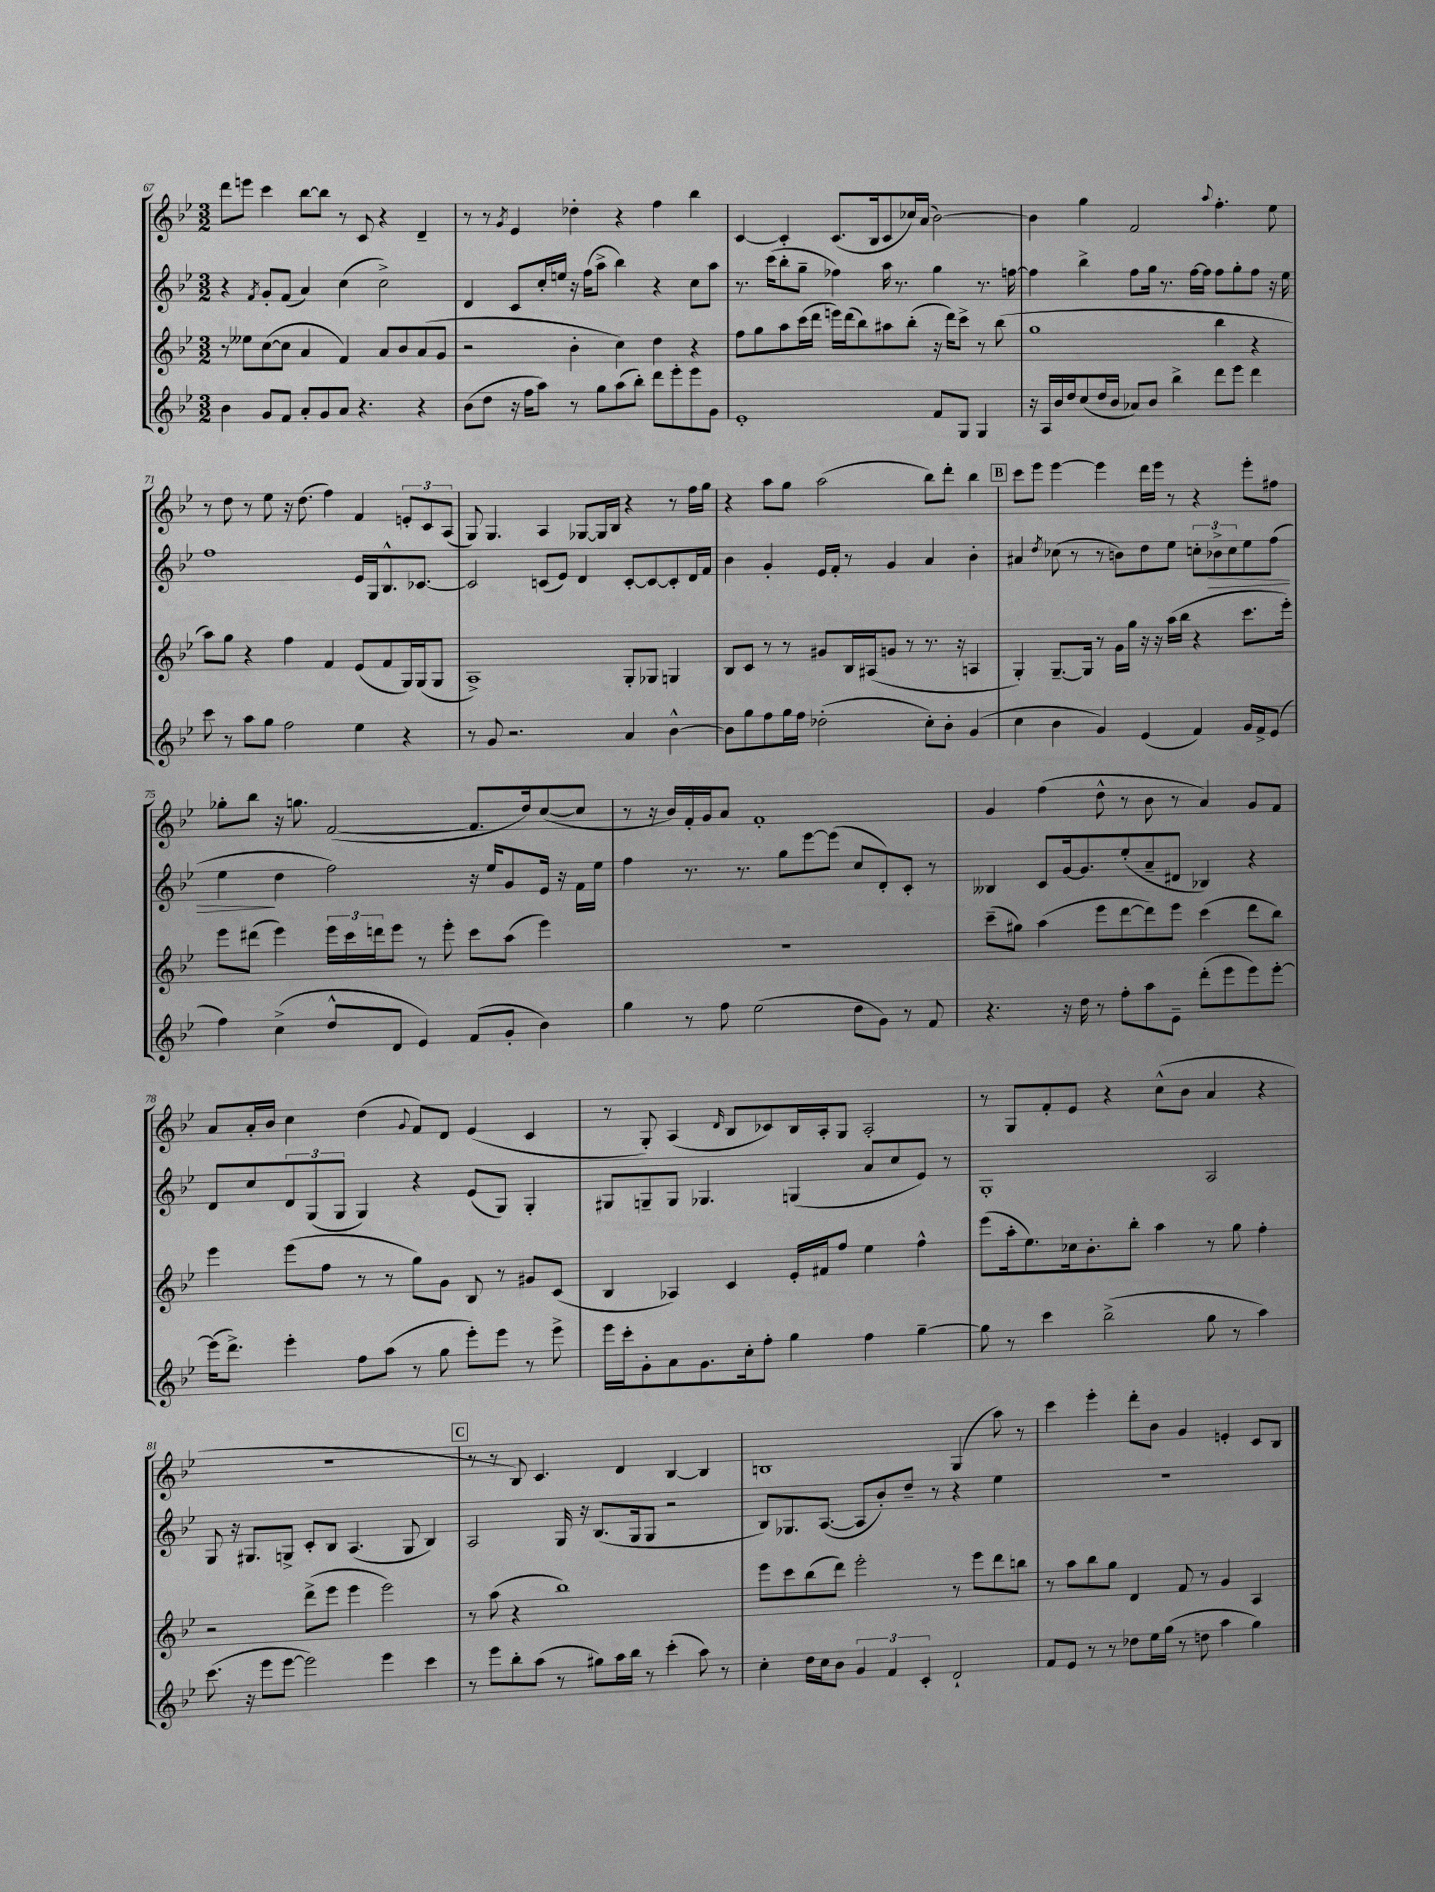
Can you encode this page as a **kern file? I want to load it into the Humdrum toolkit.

**kern	**kern	**kern	**dynam	**kern
*part4	*part3	*part2	*part2	*part1
*staff4	*staff3	*staff2	*staff2	*staff1
*clefG2	*clefG2	*clefG2	*	*clefG2
*k[b-e-]	*k[b-e-]	*k[b-e-]	*	*k[b-e-]
*M3/2	*M3/2	*M3/2	*	*M3/2
=67	=67	=67	=67	=67
4b-\	8r	4r	.	8ddd\L
.	8ee--X\L	.	.	8eeen\J
.	.	8qf/	.	.
8g/L	([8cc\	8g'/L	.	4ccc\
8f/J	8cc\J]	(8f/J	.	.
8a'/L	4a/	4a/)	.	[8bb-\L
8g/	.	.	.	8bb-\J]
8a/J	4f/)	(4cc\	.	8r
4.r	.	.	.	8c/
.	8a/L	2cc^\)	.	4r
.	8b-/	.	.	.
4r	(8a/	.	.	4d~/
.	8g/J	.	.	.
=68	=68	=68	=68	=68
(8b-\L	2r	4d/	.	8r
8dd\J	.	.	.	8r
.	.	.	.	8qg/
16r	.	8c/L	.	4e-/
16ff\KL	.	.	.	.
8aa\J)	.	16cc'/L	.	.
.	.	16een/JJ	.	.
8r	4b-'\	16r	.	4dd-X'\
.	.	(16ff\KL	.	.
8gg\L	.	8aa^\J	.	.
(8aa\	4cc\)	4bb-\)	.	4r
8bb-'\J)	.	.	.	.
8ddd\L	4dd\	4r	.	4ff\
8eee-'\	.	.	.	.
8eee-\	4r	8cc\L	.	4bb-\
8g\J	.	8aa\J	.	.
=69	=69	=69	=69	=69
1e-'	8ff\L	8.r	.	[4c/
.	8gg\	.	.	.
.	.	(16ccc\KL	.	.
.	8aa\	8bb-'\	.	4c'/]
.	(16ccc\L	8gg~\J	.	.
.	16ddd\JJ	.	.	.
.	16eeen\LL)	4ff-X\)	.	(8.c/L
.	(16ddd\J	.	.	.
.	8bb-\)	.	.	.
.	.	.	.	16B-/k
.	8aa#X\	16aa\	.	8c/
.	.	8.r	.	.
.	(8bb-'\J	.	.	16cc-X/L)
.	.	.	.	(16a/JJ
8f/L	16r	4gg\	.	[2b-\)
.	16ddd\KL)	.	.	.
8G/J	8ccc^\J	.	.	.
4G/	8r	8.r	.	.
.	(8bb-\	.	.	.
.	.	[16ffn\	.	.
=70	=70	=70	=70	=70
16r	1gg	4ff\]	.	4b-\]
16A/LL	.	.	.	.
16b-/	.	.	.	.
16dd/J	.	.	.	.
(8cc/	.	4bb-^\	.	4gg\
16dd/L	.	.	.	.
16b-/JJ	.	.	.	.
8a-X/L)	.	8ff\L	.	2f/
8b-/J	.	16gg\Jk	.	.
.	.	8.r	.	.
4bb-^\	.	.	.	.
.	.	[16ff\LL	.	.
.	.	16ff\JJ]	.	.
.	.	.	.	8qqaa/
8ddd\L	4bb-\	8ff\L	.	4.ff'\
8eee-\J	.	8gg'\	.	.
4ddd\	4r	8ff\J	.	.
.	.	16r	.	8ee-\
.	.	16ee-\	.	.
!!LO:LB:g=z
=71	=71	=71	=71	=71
8ccc\	8aa\L)	1ff	.	8r
8r	8gg\J	.	.	8dd\
8aa\L	4r	.	.	8r
8gg\J	.	.	.	8ee-\
2ff\	4ff\	.	.	16r
.	.	.	.	(8.dd\
.	4f/	.	.	4ff\)
4ee-\	(8e-/L	16e-/LL	.	4f/
.	.	16G/J	.	.
.	8f/	8.B-^^/	.	.
4r	16G/L)	.	.	12en'/L
.	(16G/J	[8.c-X/J	.	.
.	.	.	.	12c/
.	8G/J	.	.	.
.	.	.	.	(12A/J
=72	=72	=72	=72	=72
8r	1A^)	2c-/]	.	8G/)
8g/	.	.	.	4.G/
2.r	.	.	.	.
.	.	(8cn/L	.	4A/
.	.	8e-/J)	.	.
.	.	4d/	.	[8G-X/L
.	.	.	.	16G-/L]
.	.	.	.	16B-/JJ
4a/	8G'/L	[8c'/L	.	4r
.	8G-X/J	8c/_	.	.
[4b-^^\	4Gn/	8c'/]	.	8r
.	.	16d/L	.	16ff\LL
.	.	16f/JJ	.	16gg\JJ
=73	=73	=73	=73	=73
8b-\L]	8B-/L	4b-\	.	4r
8gg\	8c/J	.	.	.
8ff\	8r	4g'/	.	8aa\L
16gg\L	8r	.	.	8gg\J
16ff\JJ	.	.	.	.
(2dd-X'\	8g#X/L	16e-/LL	.	(2aa\
.	.	16f'/JJ	.	.
.	16B-/L	8r	.	.
.	(16A#X/J	.	.	.
.	8gn/J	4g/	.	.
.	8r	.	.	.
8cc'\L)	8.r	4a/	.	8bb-\L)
8b-'\J	.	.	.	8ddd'\J
.	16r	.	.	.
(4g/	4An/	4b-'\	.	4bb-\
!!LO:REH:place=s1:t=B
=74	=74	=74	=74	=74
4cc\	4G'/)	4a#X/	.	8ccc\L
.	.	.	.	8eee-\J
.	.	8qdd/	.	.
4b-\	[8.G~/L	(8cc-X\	.	[4eee-\
.	.	8r	.	.
.	16G/Jk]	.	.	.
4g/)	8r	8r	.	4eee-\]
.	16g\LL	8bn\L)	.	.
.	16gg\JJ	.	.	.
(4e-/	16r	8dd\	.	16ddd\LL
.	16r	.	.	16eee-\JJ
.	(16aa\LL	8ee-\J	.	8r
.	16bb-\JJ	.	.	.
4f/)	4r	12ccn'\L	.	4r
!	!	!	!LO:HP:b	!
.	.	12b-X^\	>	.
.	.	12cc\	.	.
16g/LL	8.ccc\L	8ee-\	.	8eee-'\L
16f^/J	.	.	.	.
(8e-/J	.	(8ff\J	.	8ff#X\J
.	16eee-'\Jk)	.	.	.
!!LO:LB:g=z
=75	=75	=75	=75	=75
4ff\)	8eee-\L	4ee-\	.	8gg-X'\L
.	(8ddd#X\J	.	.	8bb-\J
(4cc^\	4eee-\)	4dd\	]	16r
.	.	.	.	8.ggn\
8dd^^/L	24eee-\LL	2ff\)	.	([2f/
.	24ccc\	.	.	.
.	24dddn\J	.	.	.
8d/J	8eee-\J	.	.	.
4e-/)	8r	.	.	.
.	8eee-'\	.	.	.
(8f/L	8ccc\L	16r	.	8.f/L]
.	.	16ee-/KL	.	.
8g'/J	(8aa\J	8g/	.	.
.	.	.	.	16dd/k)
4b-\)	4eee-\)	16e-/Jk	.	([8cc/
.	.	16r	.	.
.	.	16f\LL	.	8cc/J]
.	.	16ee-\JJ	.	.
=76	=76	=76	=76	=76
4gg\	1.r	4ff\	.	8r
.	.	.	.	16r
.	.	.	.	16b-/LL)
8r	.	8.r	.	16f'/
.	.	.	.	16g/J
8ff\	.	.	.	8a/J
.	.	8.r	.	.
(2ee-\	.	.	.	1f'
.	.	8gg\L	.	.
.	.	[8eee-\	.	.
.	.	(8eee-\J]	.	.
8dd\L	.	8cc/L	.	.
8g\J)	.	8d'/)	.	.
8r	.	8c'/J	.	.
8f/	.	8r	.	.
=77	=77	=77	=77	=77
4.r	(8ccc~\L	4B--X/	.	4g/
.	8gg#X\J)	.	.	.
.	(4aa\	8c/L	.	(4ff\
16r	.	[16g/k	.	.
16dd\	.	8.g/]	.	.
8r	8eee-\L	.	.	8dd^^\
8ff'\L	[8ddd\	(8ee-'/	.	8r
8aa\	8ddd\])	8a~/	.	8b-\
8e-~\J	8eee-\J	8d#X/J	.	8r
(8ddd'\L	(4ccc\	4B-X/)	.	4a/)
8eee-\	.	.	.	.
8eee-\)	8ddd\L	4r	.	8g/L
[8eee-'\J	8bb-\J)	.	.	8f/J
!!LO:LB:g=z
=78	=78	=78	=78	=78
(16eee-\KL]	4eee-\	8d/L	.	8a/L
8.ddd^\J)	.	.	.	.
.	.	8cc/	.	16a'/L
.	.	.	.	16b-/JJ
4eee-'\	(8eee-\L	12d/	.	4cc\
.	.	(12G/	.	.
.	8ff\J	.	.	.
.	.	12G/J	.	.
8ff\L	8r	4G/)	.	(4dd\
(8aa\J	8r	.	.	.
.	.	.	.	8qqg/
8r	8gg\L)	4r	.	8f/L)
8gg\	8g\J	.	.	8d/J
8eee-'\L)	8B-/	(8e-/L	.	(4e-/
8eee-\J	8r	8G/J)	.	.
8r	8g#X/L	4G'/	.	4c/
8eee-^\	(8c/J	.	.	.
=79	=79	=79	=79	=79
16eee-\LL	4B-/	8G#X/L	.	8r
16ccc'\J	.	.	.	.
8g'\	.	8Gn~/	.	8G'/)
8a\	4A-X/)	8G/J	.	(4A/
8.g\	.	4.G-X/	.	.
.	.	.	.	16qqd/
.	4c/	.	.	8B-/L
16cc'\k	.	.	.	.
8ff'\J	.	.	.	8c-X/)
4gg\	16e-'/LL	(4Gn/	.	16B-/L
.	16f#X/J	.	.	16A'/J
.	8ff/J	.	.	8G/J
4ff\	4ee-\	8a/L	.	2A'/
.	.	8cc/	.	.
[4gg~\	4ff^^\	8e-/J)	.	.
.	.	8r	.	.
=80	=80	=80	=80	=80
8gg\]	(8eee-\L	1G'	.	8r
8r	16aa'\k	.	.	8G/L
.	8.ee-\)	.	.	.
4ccc\	.	.	.	8f'/
.	16cc-X\k	.	.	8e-/J
.	8.b-'\	.	.	.
(2bb-^\	.	.	.	4r
.	8bb-'\J	.	.	.
.	4aa\	.	.	(8cc^^\L
.	.	.	.	8b-\J
8gg\	8r	2A/	.	4a/
8r	8gg\	.	.	.
4aa\)	4ff'\	.	.	4r
!!LO:LB:g=z
=81	=81	=81	=81	=81
(8.ccc\	2r	8G/	.	1.r
.	.	16r	.	.
16r	.	8.G#X/L	.	.
8eee-\L	.	.	.	.
[8eee-\J	.	8Gn^/J	.	.
2eee-\])	(8ddd^\L	8c'/L	.	.
.	8eee-\J	8B-/J	.	.
.	4eee-\	(4.A/	.	.
4eee-\	2eee-\)	.	.	.
.	.	8G/	.	.
4ccc\	.	4B-/)	.	.
!!LO:REH:place=s1:t=C
=82	=82	=82	=82	=82
8r	8r	2A/	.	8r
8eee-\L	(8aa\	.	.	8r
8bb-'\	4r	.	.	8B-/)
(8aa\J	.	.	.	4.c/
8r	1bb-)	16G/	.	.
.	.	16r	.	.
8gg#X\L)	.	(8.B-/L	.	.
16aa\L	.	.	.	4d/
16bb-\JJ	.	16G/k	.	.
8r	.	8G/J	.	.
(4ccc'\	.	2r	.	[4B-/
8aa\)	.	.	.	4B-/]
8r	.	.	.	.
=83	=83	=83	=83	=83
4cc'\	8eee-\L	8B-/L)	.	1Bn
.	8ccc\	8.G-X/	.	.
16dd\LL	(8bb-\	.	.	.
16cc\J	.	([8.A/J	.	.
8b-\J	8ddd\J)	.	.	.
6g/	2eee-'\	8A/L]	.	.
.	.	8b-'/)	.	.
6f/	.	.	.	.
.	.	8dd~/J	.	.
6c'/	.	.	.	.
.	.	8r	.	.
2d`/	8r	4r	.	(4G/
.	8eee-\L	.	.	.
.	8ddd\	4ee-\	.	8aa\)
.	8bbn\J	.	.	8r
=84	=84	=84	=84	=84
8f/L	8r	1.r	.	4ccc\
8e-/J	8aa\L	.	.	.
8r	8bb-\	.	.	4eee-'\
8r	8gg\J	.	.	.
8dd-X\L	4d/	.	.	8ddd'\L
16ee-\L	.	.	.	8b-\J
(16gg\JJ	.	.	.	.
8r	8f/	.	.	4g/
8ddn\	8r	.	.	.
4aa\	4g/	.	.	4en'/
4gg\)	4A/	.	.	8c/L
.	.	.	.	8B-/J
==	==	==	==	==
*-	*-	*-	*-	*-
